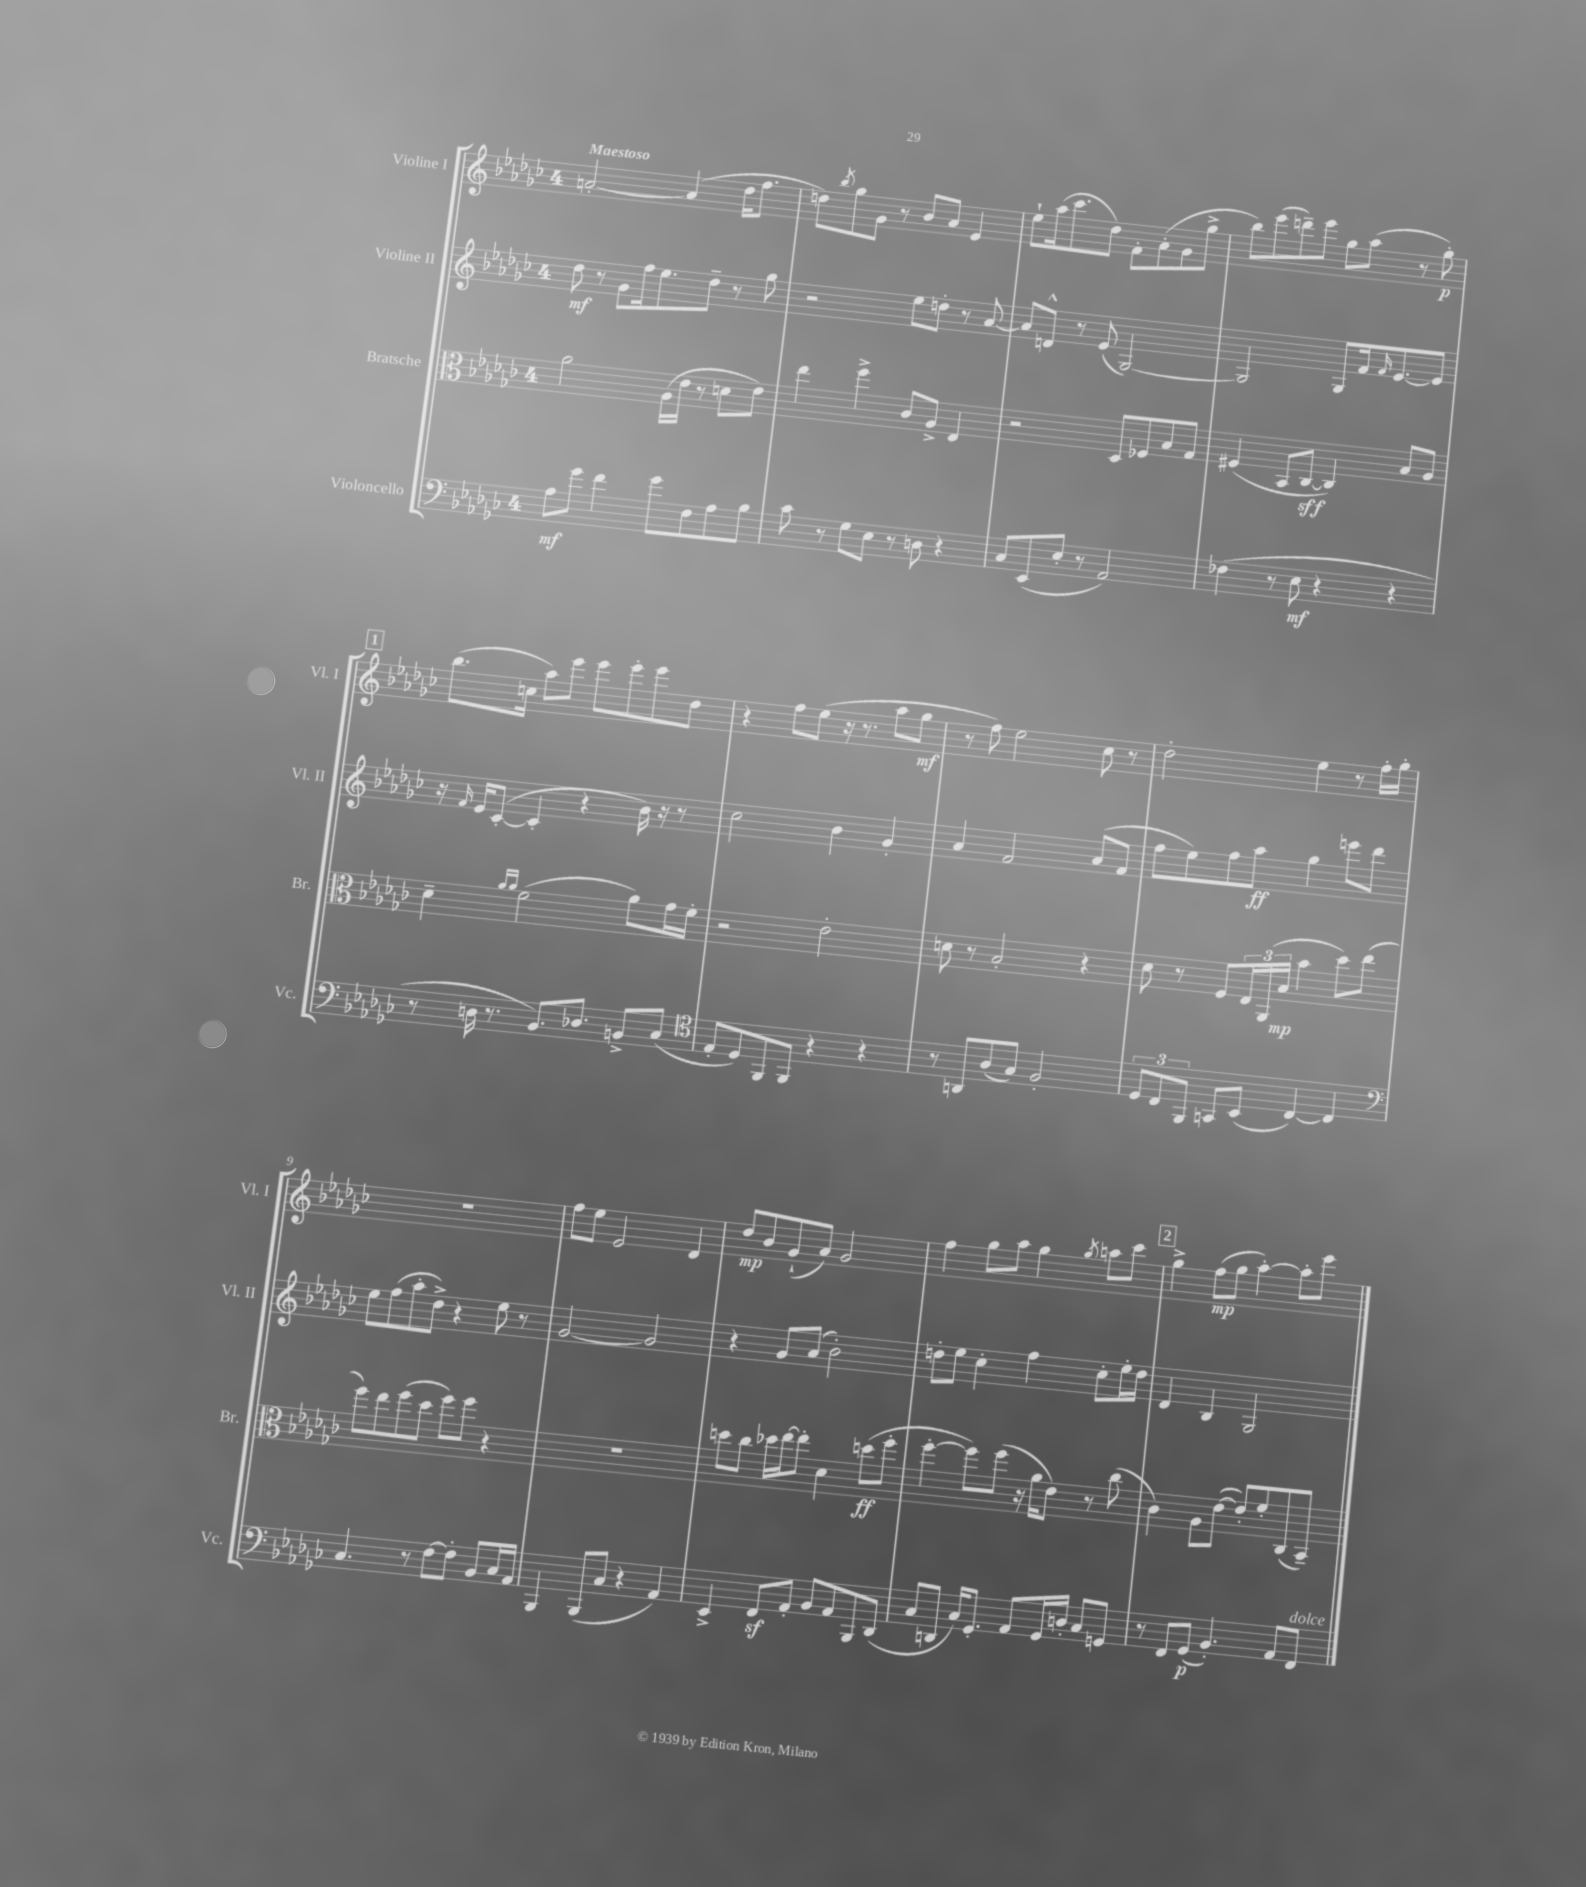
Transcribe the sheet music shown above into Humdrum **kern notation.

**kern	**kern	**kern	**kern
*staff4	*staff3	*staff2	*staff1
*clefF4	*clefC3	*clefG2	*clefG2
*k[b-e-a-d-g-c-]	*k[b-e-a-d-g-c-]	*k[b-e-a-d-g-c-]	*k[b-e-a-d-g-c-]
*M4/4	*M4/4	*M4/4	*M4/4
8A-	2a-	8dd-	[2a'
8g-	.	8r	.
4f	.	8g-	.
.	.	16ff	.
.	.	8.ee-	.
8g-	(16A-	.	(4a]
.	16e-	.	.
8F	8r	8dd-~	.
8A-	8d	8r	16dd-
.	.	.	8.ff
8B-	8e-)	8gg-	.
=	=	=	=
8c-	4ee-	2r	8dd)
.	.	.	8qbb-
8r	.	.	8gg-
8G-	4ff^	.	8g-
8E-	.	.	8r
8r	8c-	8ee-	8b-
8D	8A-^	8dd'	8a-
4r	4E-	8r	4e-
.	.	[8a-	.
=	=	=	=
8C-	2r	8a-]	8ee-`
(8EE-	.	8d^^	(16aa-
.	.	.	8.ccc-
8E-'	.	8r	.
8r	.	(8e-	8dd-)
2AA-)	8D-	[2G-)	8f'
.	8F-	.	(8a-'
.	8B-	.	8g-
.	8G-	.	8gg-^
=	=	=	=
(4F-	(4F#	2G-]	8bb-)
.	.	.	(8eee-
8r	8BB-	.	8ddd~)
8E-	[8C-	.	8eee-
4r	4C-])	8G-	8gg-
.	.	16f	(8aa-
.	.	16qqf	.
.	.	[8.e-	.
4r	8B-	.	8r
.	8A-	8e-]	8gg-')
=	=	=	=
8r	4d-~	16r	(8.bb-
.	.	16qqf	.
.	.	16e-	.
16D	.	([8c-'	.
8.r	.	.	16cc
.	16qqa-	.	.
.	16qqa-	.	.
.	(2f	4c-']	8aa-)
8.BB-)	.	.	8eee-
.	.	4r	8eee-
8.D-	.	.	.
.	.	.	8eee-'
8BB^	8a-)	16b-)	8eee-
.	.	16r	.
(8C-	16g-	8r	8dd-
.	16f'	.	.
=	=	=	=
*clefC4	*	*	*
8E-'	2r	2cc-	4r
8D-)	.	.	.
8FF	.	.	8ff
8FF	.	.	(8ee-
4r	2e-'	4b-	16r
.	.	.	8.r
4r	.	4g-'	8aa-
.	.	.	8gg-
=	=	=	=
8r	8d	4a-	8r
8AA	8r	.	8ff)
(8A-	2B-'	2f	2ee-
8G-)	.	.	.
2F'	.	.	.
.	4r	(8a-	8cc-
.	.	8f	8r
=	=	=	=
12D-	8d-	8ff	2dd-'
12C-	.	.	.
.	8r	8ee-)	.
12FF	.	.	.
8GG	8F	8ff	.
(8BB-	24E-	8aa-	.
.	(24AA-	.	.
.	24B-	.	.
[4C-)	4b-	4gg-	4ee-
4C-]	8dd-)	8eee	8r
.	(8ee-	8ddd-	16ff'
.	.	.	16gg-'
=	=	=	=
*clefF4	*	*	*
4.C-	8ff)	8ee-	1r
.	8ee-	(8ff	.
.	(8ff	8aa-'	.
8r	8dd-	8dd-^)	.
[8F	8ff)	4r	.
8F']	8ff	.	.
8BB-	4r	8ee-	.
16C-	.	8r	.
16AA-	.	.	.
=	=	=	=
4BBB-	1r	[2g-	8ff
.	.	.	8ee-
(8BBB-	.	.	2e-
8C-	.	.	.
4r	.	2g-]	.
4AA-)	.	.	4d-
=	=	=	=
4EE-^	8dd	4r	8dd-
.	8cc-	.	8b-
8FF	16dd-	8g-	(8g-`
.	[16ee-	.	.
8AA-'	8ee-']	(8a-	8a-)
8BB-	4d-	2b-')	2g-
8AA-	.	.	.
8BBB-	(8dd	.	.
(8DD-	8ff'	.	.
=	=	=	=
8C-	[4ff'	8dd'	4ff
8DD	.	8ee-	.
16C-)	8ff])	4cc-'	8gg-
8.GG-'	.	.	.
.	(8ff	.	8aa-
8AA-	16r	4ff	4gg-
.	16a-	.	.
16GG-	8e-)	.	.
16D'	.	.	.
.	.	.	8qgg-
8C-	8r	8cc-'	8aa
8GG	(8cc-	16ee-'	8ccc-
.	.	16dd	.
=	=	=	=
8r	4c-)	4d-	4gg-^
8FF	.	.	.
(8GG-	8A-	4B-	(8ff
4.BB-')	([8e-	.	8gg-
.	8e-'])	2G-	[4aa-')
.	8f'	.	.
8AA-	(8C-	.	8aa-']
8FF	8BB-~)	.	8eee-
==	==	==	==
*-	*-	*-	*-
